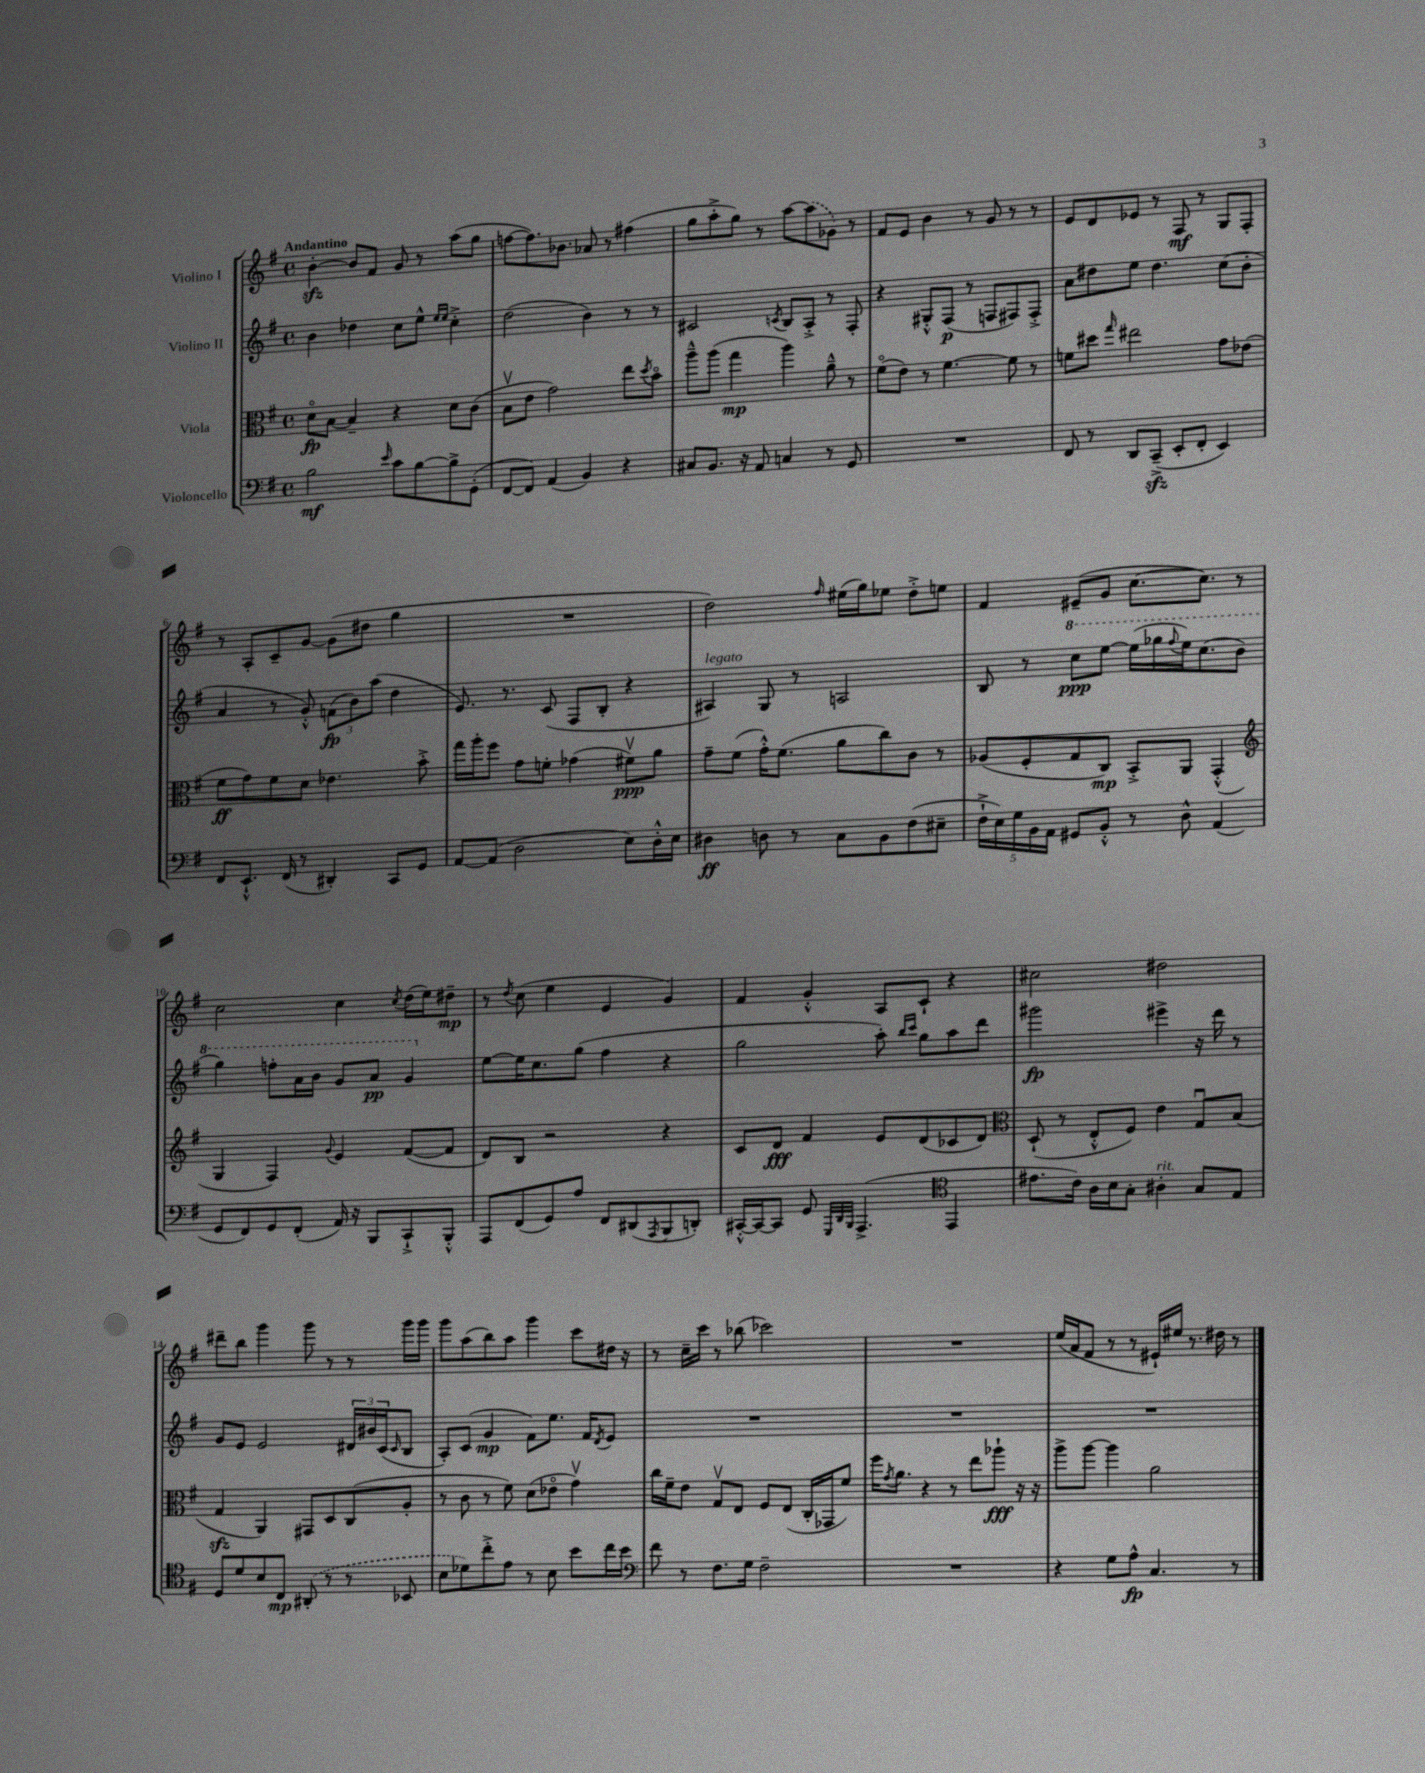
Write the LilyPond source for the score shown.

<<
\new StaffGroup <<
\new Staff = "s0" \with { instrumentName = "Violino I" } {
    \clef treble \key g \major \defaultTimeSignature \time 4/4 \tempo "Andantino"
    b'4~-.\sfz b'8 fis'8 g'8 r8 a''8( g''8 |
    f''8~ f''8.) bes'8. aes'8 r8 fis''4( |
    g''8 a''8-.-> g''8) r8 a''8~ \once \slurDashed a''8( ges'8) r8 |
    fis'8 e'8 b'4 r8 g'8 r8 r8 |
    e'8 d'8 ees'8 r8 fis8\mf r8 g8 fis8-. |
    r8 a8-. c'8-- g'8~ g'8( dis''8 g''4 |
    R1 |
    d''2) \grace { fis''16 } eis''16( g''16) ees''8 d''8-.-> e''8 |
    fis'4 eis'8--( g'8 c''8.~ c''8.) r8 |
    c''2 c''4 \acciaccatura { c''8 } d''16( e''16) dis''8--\mp |
    r8 \acciaccatura { d''8 } c''8( e''4 e'4 g'4) |
    fis'4 g'4-.-^ a8 c'8-! r4 |
    cis''2 dis''2 |
    dis'''8-- b''8 g'''4 g'''8 r8 r8 g'''16 g'''16 |
    g'''8 a''8( b''8) a''8 g'''4 c'''8 dis''16 r16 |
    r8 c''16-- c'''16 r8 bes''8( ces'''2) |
    R1 |
    e''16( a'16 fis'8 r8 r8 eis'16-!) eis''16 r8. dis''16 r8 \bar "|." |
}
\new Staff = "s1" \with { instrumentName = "Violino II" } {
    \clef treble \key g \major \defaultTimeSignature \time 4/4
    b'4 des''4 c''8 e''8-^ \grace { e''16 e''16 } c''4-.-> |
    d''2( b'4) r8 r8 |
    cis'2 \acciaccatura { c'8 } b8 a8-.-> r8 fis8-. |
    r4 gis8-.-^ fis8\p( r8 f8 fis8) fis8-.-> |
    a'8 dis''8 e''8 dis''4. c''8( b'8-. |
    a'4 r8 g'8-.-^) \tuplet 3/2 { f'8\fp( b'8) a''8( } d''4 |
    e'8.) r8. c'8( fis8 b8-. r4 |
    ais4^\markup { \italic "legato" }) g8 r8 a2 |
    b8 r8 \ottava #1 c'''8\ppp e'''8~ e'''16( ges'''16 \appoggiatura { fis'''8 } e'''16) c'''8.( b''8 |
    g'''4) f'''8-. a''16 b''16 g''8 a''8\pp g''4 \ottava #0 |
    e''8~ e''16 c''8. g''8( fis''4 r4 |
    g''2 a''8-.) \grace { b''16 c'''16 } g''8 a''8 d'''8 |
    gis'''2\fp eis'''4-> r16 d'''16 r8 |
    g'8 e'8 e'2 \tuplet 3/2 { dis'16 bis'16 c'16( } \grace { c'16 } b8 |
    a8-.) c'8( g'4\mp fis'8) e''8. fis'16 \acciaccatura { d'8 } e'8 |
    R1 |
    R1 |
    R1 \bar "|." |
}
\new Staff = "s2" \with { instrumentName = "Viola" } {
    \clef alto \key g \major \defaultTimeSignature \time 4/4
    d'8\flageolet\fp b8~ b4-- r4 d'8 c'8( |
    b8\upbow e'8 g'2) e''8 \acciaccatura { d''8 } b'8\flageolet |
    a''8---^ a''8( g''4\mp a''4) a'8---^ r8 |
    fis'8\flageolet( e'8) r8 fis'4.~ fis'8 r8 |
    f'8 dis''8 \grace { g''16 } eis''2 g'8 ees'8( |
    fis'8\ff g'8) fis'8 d'8 ees'4. b'8-.-> |
    g''16 a''16-. fis''8 g'8 f'8-. ges'4( fis'8\upbow\ppp) a'8 |
    g'8-- fis'8( g'16-.-^) fis'8.( a'8 c''8) c'8 r8 |
    aes8( fis8-. g8 c8\mp) b,8-.-> a,8 g,4-.-^( |
    \clef treble g4 fis4) \appoggiatura { g'8 } e'4 fis'8~( fis'8 |
    d'8) b8 r2 r4 |
    c'8 d'8\fff fis'4 e'8 d'8( ces'8 d'8) |
    \clef alto d8-!( r8 e8-.-^ fis8) e'4 g8\downbow b8( |
    g4\sfz a,4) gis,8 d8 c8( a8-. |
    r8 c'8 r8 fis'8) d'8( ees'8\flageolet g'4\upbow) |
    c''16 fis'16-- e'8 g8\upbow e8 fis8 e8( c16-. ges,16 fis'8) |
    fis''16 \acciaccatura { g'8 } a'8. r4 r8 e''8 aes''8-!\fff r16 r16 |
    a''8-> a''8~ a''4 a'2 \bar "|." |
}
\new Staff = "s3" \with { instrumentName = "Violoncello" } {
    \clef bass \key g \major \defaultTimeSignature \time 4/4
    b2\mf \grace { e'16 } c'8 b8~ b8-> g,8-.( |
    fis,8~ fis,8) a,4( b,4) r4 |
    cis8 b,8. r16 a,8 c4 r8 g,8 |
    R1 |
    fis,8 r8 d,8 c,8--->\sfz( e,8-. fis,8-. e,4) |
    fis,8 e,8.-!-^ fis,16( r8 dis,4-.) c,8 g,8 |
    a,8~ a,8( d2 e8) d16-.-^ e16 |
    dis4\ff d8 r8 c8 b,8 fis8( eis8-- |
    \tuplet 5/4 { fis16-!-> e16) g16 b,16 a,16 } gis,8 b,8-.-^ r8 d8-^ a,4( |
    g,8 fis,8) g,8 fis,8-.( a,16) r16 b,,8 c,8-!-> b,,8-.-^ |
    a,,8 fis,8( g,8) a8 fis,8 dis,8( \acciaccatura { a,,8 } b,,8 d,8-.) |
    cis,16~-.-^ cis,16~ cis,8 g,8 \grace { g,,32 d,32 b,,32 } a,,4.->( \clef tenor e,4 |
    eis'8. c'16) a16 b16 g8-. ais4-.^\markup { \italic "rit." } g8 e8 |
    d8 d'8 b8 c8\mp \once \slurDashed ais,8-.( r8 r8 bes,8 |
    b8 des'8) c''8-.-> e'8 r8 b8 b'8 c''16 b'16 |
    \clef bass fis'8 r8 fis8. g16 fis2-- |
    R1 |
    r4 g8 a8-^\fp c4. r8 \bar "|." |
}
>>
>>
